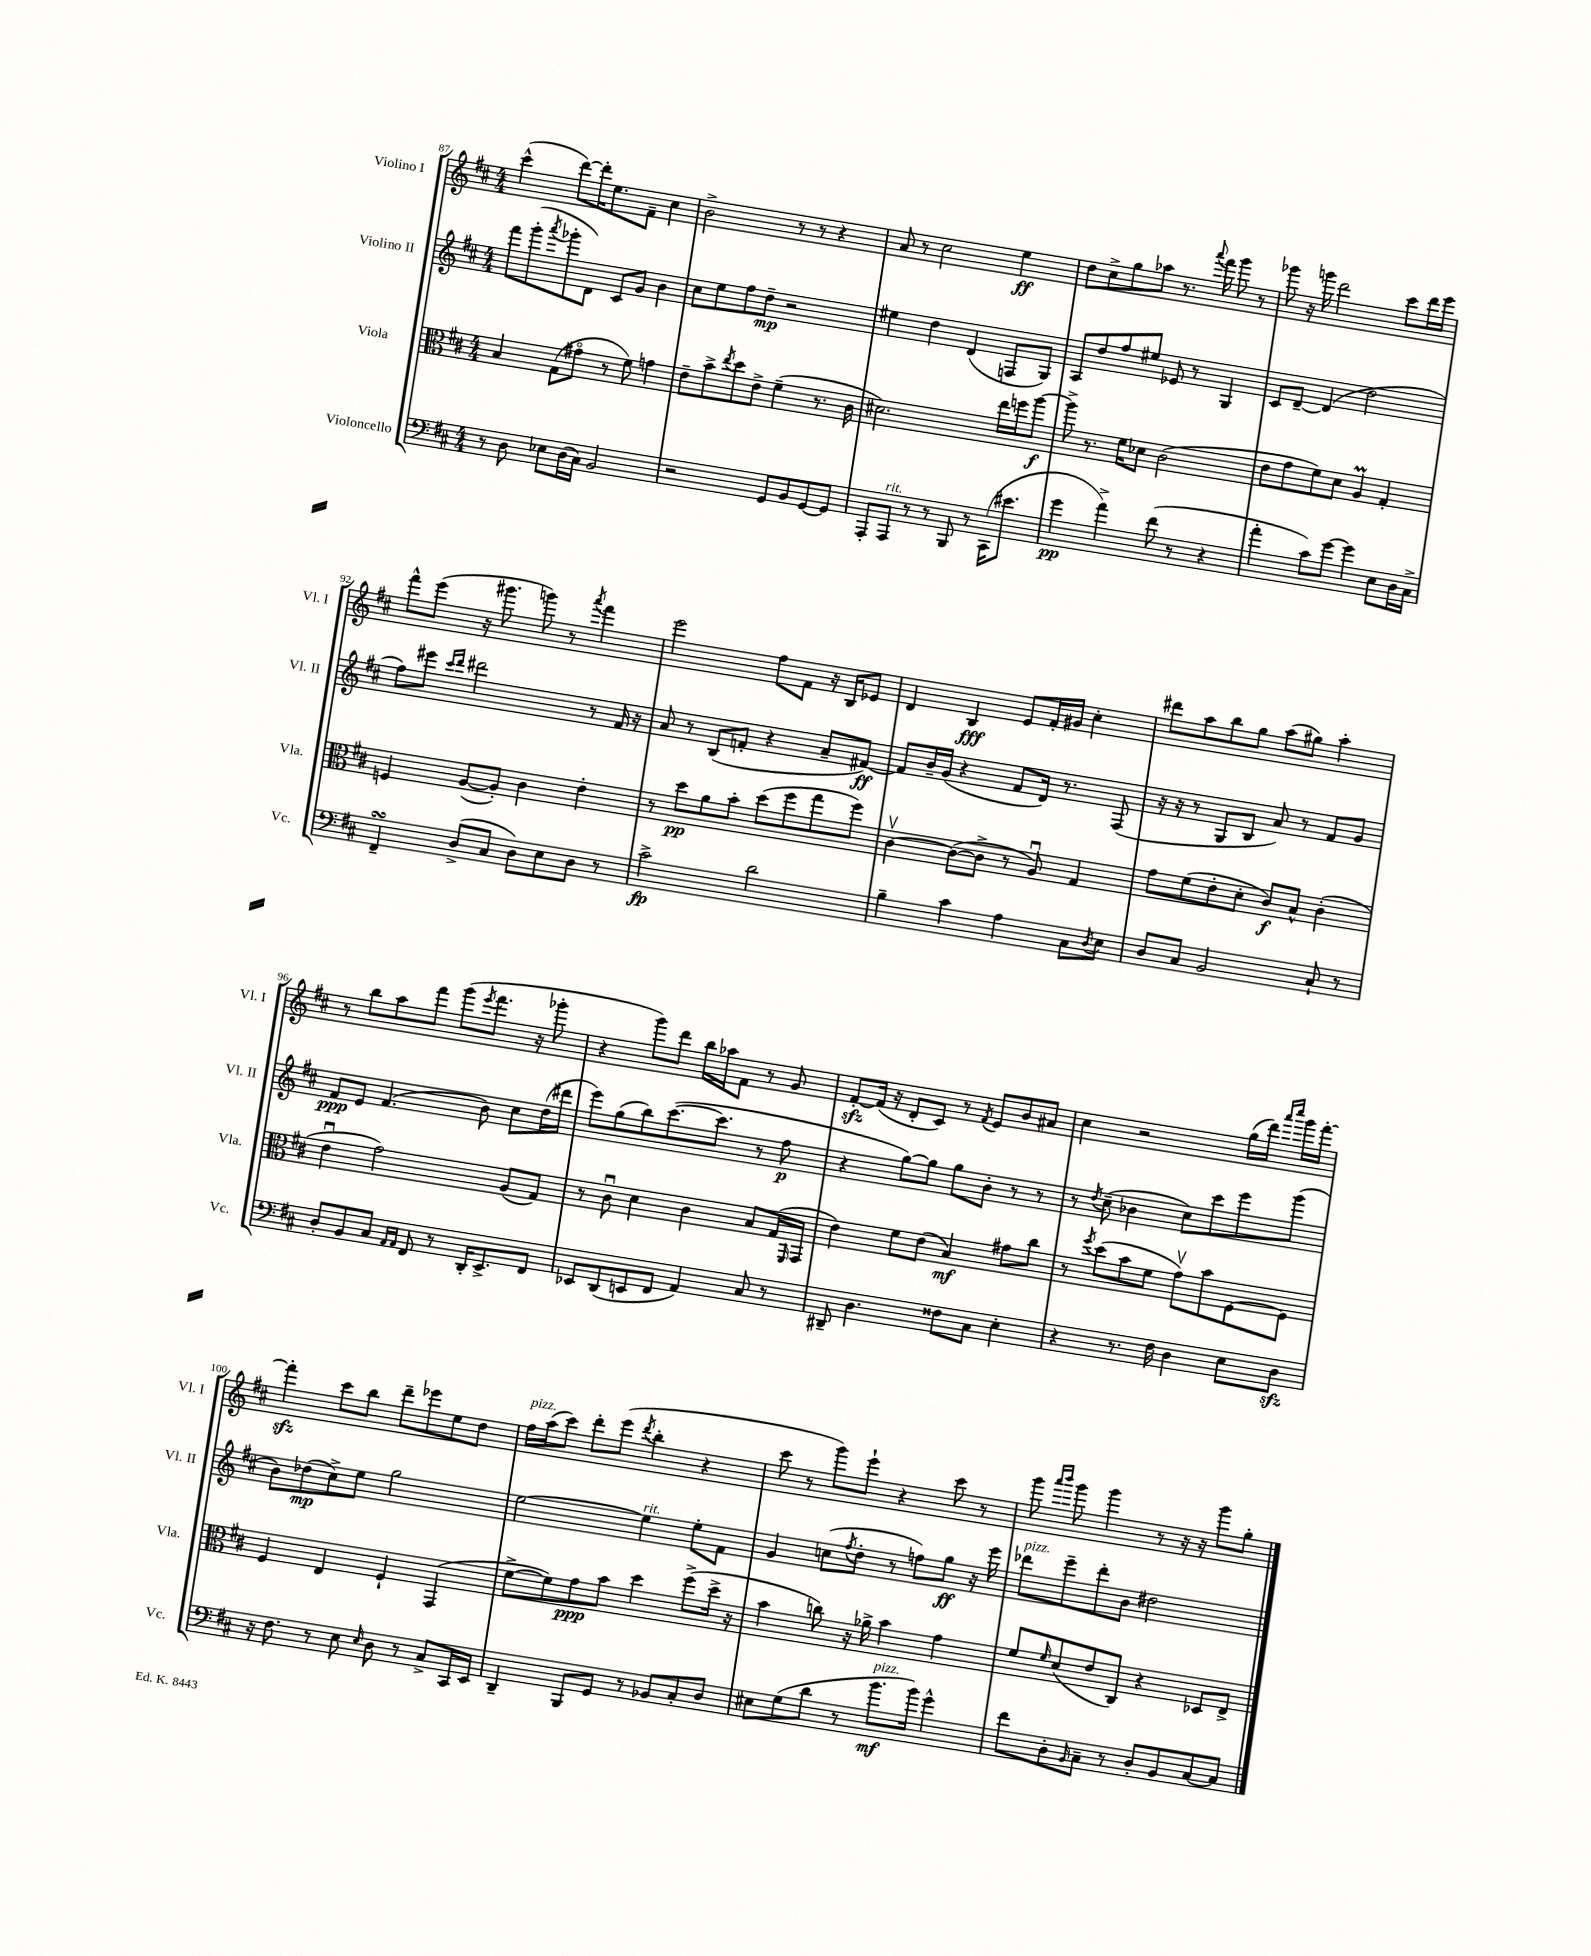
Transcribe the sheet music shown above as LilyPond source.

<<
\new StaffGroup <<
\new Staff = "s0" \with { instrumentName = "Violino I" shortInstrumentName = "Vl. I" } {
    \clef treble \key d \major \numericTimeSignature \time 4/4
    cis'''4-^( d'''8~) d'''16-. e''8. fis'8-- cis''4 |
    b'2-> r8 r8 r4 |
    a'8 r8 cis''2 e''4\ff |
    d''8 cis''8-> g''8 aes''8 r8. \appoggiatura { a'''8 } fis'''16 g'''8 r8 |
    ges'''8 r16 g'''16 d'''2 cis'''8 d'''16 e'''16 |
    fis'''8-^ e'''8( r16 gis'''8. g'''8) r8 \acciaccatura { a'''8 } fis'''4 |
    e'''2 fis''8 fis'8 r16 b16 ees'8 |
    d'4 b4\fff e'8 fis'16-. gis'16 cis''4-. |
    dis'''8 a''8 b''8 g''8 a''8( gis''8) a''4-. |
    r8 b''8 a''8 fis'''8 g'''8( \acciaccatura { e'''8 } fis'''8. r16 ges'''8-. |
    r4 g'''8) d'''8 b''16 aes''16 fis'8 r8 g'8 |
    fis'8~-.\sfz fis'16( r16 d'8-. cis'8) r8 \acciaccatura { fis'8 } e'8 b'8 ais'8 |
    cis''4 r2 g''16( d'''16) \grace { a'''16 cis''''16 } g'''16 fis'''16~-. |
    fis'''4-.\sfz cis'''8 b''8 d'''8-- ees'''8 e''8 d''8 |
    fis''16^\markup { \italic "pizz." } a''16( cis'''8) d'''8-. e'''8( \acciaccatura { d'''8 } b''4-. r4 |
    cis'''8 r8 g'''8) e'''8-! r4 cis'''8 r8 |
    g'''8 \grace { a'''16 b'''16 } g'''8 g'''4 r8 r16 r16 g'''8 g''8-. \bar "|." |
}
\new Staff = "s1" \with { instrumentName = "Violino II" shortInstrumentName = "Vl. II" } {
    \clef treble \key d \major \numericTimeSignature \time 4/4
    fis'''8 g'''8-.( \acciaccatura { a'''8 } ges'''8-. d'8) cis'8 g'8 b'4 |
    cis''8 e''8 fis''8 d''8--\mp r2 |
    eis''4 d''4 d'4( f8 g8) |
    a8 d''8 fis''8 eis''8 ees'8 r8 g4 |
    cis'8 d'8~-- d'4( d''2 |
    fis''8) eis'''8 \grace { cis'''16 d'''16 } dis'''2 r8 fis'16 r16 |
    a'8 r8 b8( f'8-. r4 a'8-- fis'8~\ff) |
    fis'8 b'16-- g'16( r4 fis'8 d'16) r8. fis8( |
    r16 r16 r8 g8 b8 a'8) r8 fis'8 g'8 |
    fis'8\ppp e'8 fis'4.( b'8) cis''8 d''16( dis'''16 |
    e'''8) g''8( b''8) cis'''8.~( cis'''8. r8 fis''8\p |
    r4 g''8~) g''8 g''8 b'8-. r8 r8 |
    r8 \acciaccatura { d''8 } cis''8--( bes'4 cis''8) cis'''8 e'''8 g'''8( |
    b'8) des''8\mp( cis''8->) e''8 g''2 |
    e''2~ e''4^\markup { \italic "rit." } e''8-. fis'8 |
    g'4 c''8( \acciaccatura { fis''8 } d''8-. r8 f''8) g''8\ff r16 e'''16 |
    des'''8^\markup { \italic "pizz." } e'''8-- des'''8-. b'8 dis''2 \bar "|." |
}
\new Staff = "s2" \with { instrumentName = "Viola" shortInstrumentName = "Vla." } {
    \clef alto \key d \major \numericTimeSignature \time 4/4
    b4 g8( gis'8\flageolet r8 fis'8) g'4 |
    e'8-- b'8-> \acciaccatura { e''8 } d''8 e'8-> fis'4--( r8. cis'16 |
    dis'2.) e''16 f''16 a''8~\f |
    a''8-> r8. fis'16 des'8 cis'2( |
    e'8 g'8 fis'8) d'8 a4\prall g4-. |
    f4 a8~( a8-.) cis'4 e'4-. |
    r8 d''8\pp a'8 b'8-. d''8( fis''8 g''8 fis''8) |
    cis'4~\upbow cis'8~( cis'8-> r8 a8\downbow) g4 |
    g'8 fis'8( e'8-. d'8-. cis'8\f) b8-^ cis'4-.( |
    e'4\downbow g'2) a8( g8) |
    r8 cis'8\downbow d'4 cis'4 b8 g16( \grace { fis,16 } g,16 |
    e'4) fis'8 e'8( b4\mf) gis'8 cis''8 |
    r8 \acciaccatura { fis''8 } d''8( b'8 fis'8 g'8\upbow) b'8 fis8~ fis8 |
    fis4 e4 fis4-! g,4( |
    fis'8~-> fis'8) g'8\ppp b'8 d''4 fis''8->( d''16-> r16 |
    b'4 c''8) r16 aes'16-> b'4 g'4 |
    fis'8 \grace { fis'16 } d'8( e'8 cis8) r4 des8 e8-> \bar "|." |
}
\new Staff = "s3" \with { instrumentName = "Violoncello" shortInstrumentName = "Vc." } {
    \clef bass \key d \major \numericTimeSignature \time 4/4
    r8 d8 ees8 d16( cis16) b,2 |
    r2 g,8 b,8 g,8~ g,8 |
    a,,8-. a,,8^\markup { \italic "rit." } r8 r8 b,,8 r8 cis,16( eis'8. |
    g'4\pp a'4->) fis'8( r8 r4 |
    a'4-. cis'8) g'8~ g'4 e8 d16 cis16-> |
    fis,4--\turn d8->( cis8 d8) e8 d8 r8 |
    cis'2->\fp d'2 |
    b4-- cis'4 a4 cis8 \acciaccatura { d8 } e8 |
    d8 cis8 b,2 cis8-! r8 |
    d8-. b,8 cis8 \grace { a,16 a,16 } fis,8 r8 d,16-. e,8.-> fis,8 |
    ees,8 d,8( e,8 fis,8 a,4) cis8 r8 |
    dis,8-- d4. fisis8 cis8 e4-. |
    r4 r8. fis16 d4 e8 d8\sfz |
    r16 fis8. r8 e8 \grace { e16 } d8 r8 cis8-> cis,16 e,16 |
    d,4-- b,,8 g,8 r8 bes,8 cis8-. d8 |
    eis8 g8( d'8 r8 b'8.\mf^\markup { \italic "pizz." } b'16) g'4-^ |
    fis'8 d8-. \grace { b,16 } cis8-- r8 d8-. b,8 cis8~ cis8 \bar "|." |
}
>>
>>
\layout { \context { \Score currentBarNumber = #87 } }
